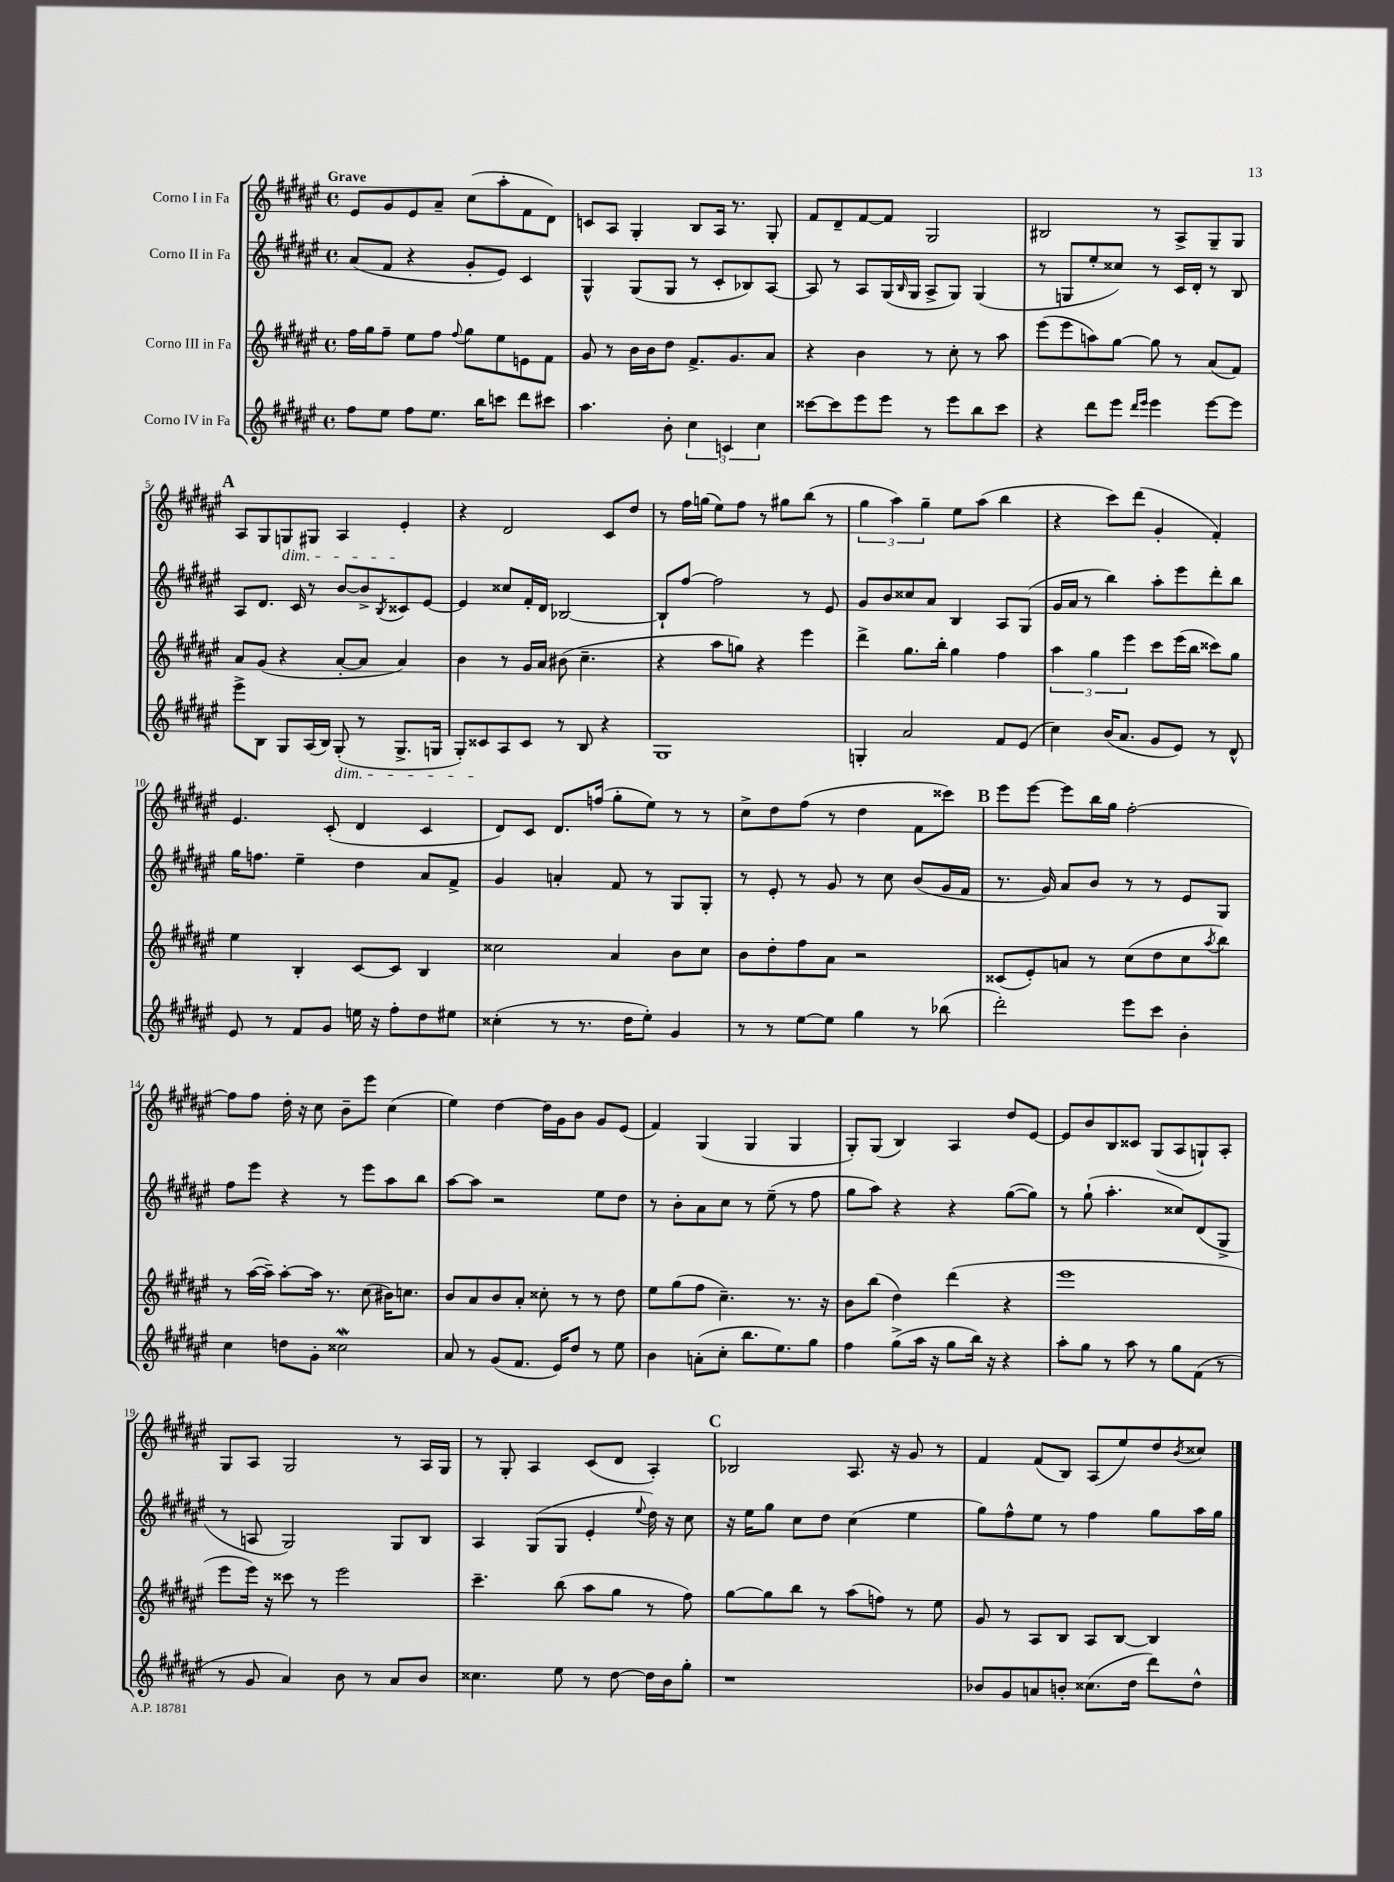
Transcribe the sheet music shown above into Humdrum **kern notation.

**kern	**kern	**kern	**kern
*part4	*part3	*part2	*part1
*staff4	*staff3	*staff2	*staff1
*I"Corno IV in Fa	*I"Corno III in Fa	*I"Corno II in Fa	*I"Corno I in Fa
*clefG2	*clefG2	*clefG2	*clefG2
*k[f#c#g#d#a#e#]	*k[f#c#g#d#a#e#]	*k[f#c#g#d#a#e#]	*k[f#c#g#d#a#e#]
*M4/4	*M4/4	*M4/4	*M4/4
*met(c)	*met(c)	*met(c)	*met(c)
=1	=1	=1	=1
!	!	!	!LO:TX:a:B:t=Grave
8ff#\L	16ff#\LL	(8a#/L	8e#/L
.	16gg#\J	.	.
8ee#\J	8ff#~\J	8f#/J	8g#/
8ff#\L	8ee#\L	4r	8e#/
8.ee#\J	8ff#\J	.	8a#~/J
.	8qqff#/	.	.
.	8gg#\L	8g#'/L	(8cc#\L
16bb\KL	.	.	.
8cccn\J	8ee#\	8e#/J)	8aa#'\
8ddd#\L	8en\	4c#/	8f#\
8ccc#X\J	8f#\J	.	8d#\J)
=2	=2	=2	=2
4.aa#\	8g#/	4G#^^/	8cn/L
.	8r	.	8A#/J
.	16b\LL	(8G#/L	4G#'/
.	16b\J	.	.
8b'\	8dd#\J	8G#/J	.
6cc#\	8.f#^/L	8r	8B/L
.	.	8c#'/L	16A#/Jk
6cn/	.	.	.
.	8.g#/	.	8.r
.	.	8B-X/)	.
6cc#\	.	.	.
.	8a#/J	[8A#/J	8G#'/
=3	=3	=3	=3
[8ccc##X\L	4r	8A#/]	8f#/L
8ccc##\]	.	8r	8d#~/
8eee#\	4b\	8A#/L	[8f#/
8eee#\J	.	(16G#/L	8f#/J]
.	.	16qqB/	.
.	.	16G#/JJ	.
8r	8r	8A#^/L	2G#/
8eee#\L	8cc#'\	8G#/J)	.
8bb\	8r	(4G#/	.
8ccc##\J	8aa#\	.	.
=4	=4	=4	=4
4r	(8eee#\L	8r	2B#X/
.	8eee#\	8Gn/L	.
8ddd#\L	8aan\)	8ee#'/	.
8eee#\J	[8gg#\J	8cc##X/J)	.
16qqddd#/LL	.	.	.
16qqeee#/JJ	.	.	.
4eee#\	8gg#\]	8r	8r
.	8r	16c#/LL	8A#^/L
.	.	16d#'/JJ	.
[8eee#\L	(8a#/L	8r	8G#~/
8eee#\J]	8f#/J)	8B/	8G#/J
!!LO:LB:g=z
!!LO:REH:place=s1:t=A
=5	=5	=5	=5
8eee#^\L	8a#/L	8A#/L	8A#/L
8B\J	(8g#/J	8.d#/J	8G#/
!	!	!	!LO:TX:b:i:t=dim.
8G#/L	4r	.	8Gn/
.	.	16c#/	.
(16A#/L	.	8r	8G#X/J
16B/JJ)	.	.	.
!LO:TX:b:i:t=dim.	!	!	!
(8G#'/	[8a#'/L	[8b/L	4A#/
8r	8a#/J]	8b^/]	.
.	.	8qB/	.
8.G#^/L	4a#/)	8c##X/	4e#'/
.	.	[8e#/J	.
16Gn/Jk	.	.	.
=6	=6	=6	=6
8G#'/L)	4b\	4e#/]	4r
8c##X/	.	.	.
8A#/	8r	8cc##X/L	2d#/
8c##/J	16g#/LL	16f#'/L	.
.	16a#/JJ	16d#/JJ	.
8r	(8b#X\	[2B-X/	.
8B/	4.cc#~\	.	.
4r	.	.	8c#/L
.	.	.	8dd#/J
=7	=7	=7	=7
1G#	4r	8B-`/L]	8r
.	.	[8ff#/J	16ff#\LL
.	.	.	(16ggn\JJ
.	8aa#\L	2ff#\]	8ee#\L)
.	8ggn\J)	.	8ff#\J
.	4r	.	8r
.	.	.	8gg#X\L
.	4eee#\	8r	(8bb\J
.	.	8e#/	8r
=8	=8	=8	=8
4Gn'/	4ddd#^\	8g#/L	6gg#\
.	.	8b/	.
.	.	.	6aa#\)
2a#/	8.gg#\L	8cc##X/	.
.	.	.	6gg#~\
.	.	8a#/J	.
.	16bb'\Jk	.	.
.	4gg#\	4B/	8ee#\L
.	.	.	(8aa#\J
8f#/L	4ff#\	8A#/L	4bb\
(8e#/J	.	(8G#/J	.
=9	=9	=9	=9
4cc#\)	6aa#\	16g#/LL	4r
.	.	16a#/JJ	.
.	.	8r	.
.	6gg#\	.	.
(16b/KL	.	4bb\)	8ccc#\L)
8.a#/J	.	.	.
.	6eee#\	.	.
.	.	.	(8ddd#\J
8g#/L	8ccc#\L	8aa#'\L	4g#'/
8e#/J)	(16eee#\L	8eee#\	.
.	16bb\JJ	.	.
8r	8ccc##X\L)	8ddd#'\	4f#'/)
8d#^^/	8gg#\J	8bb\J	.
!!LO:LB:g=z
=10	=10	=10	=10
8e#/	4ee#\	16gg#\KL	4.e#/
.	.	8.ffn\J	.
8r	.	.	.
8f#/L	4B'/	4ee#~\	.
8g#/J	.	.	(8c#'/
16een\	[8c#/L	4dd#\	4d#/
16r	.	.	.
8ff#'\L	8c#/J]	.	.
8dd#\	4B/	8a#/L	4c#/
8ee#X\J	.	8f#^/J	.
=11	=11	=11	=11
(4cc##X'\	2cc##X\	4g#/	8d#/L)
.	.	.	8c#/J
8r	.	4an'/	8.d#/L
8.r	.	.	.
.	.	.	(16ffn/Jk
.	4a#/	8f#/	8gg#'\L
16dd#\KL	.	.	.
8ee#'\J)	.	8r	8ee#\J)
4g#/	8b\L	8G#/L	8r
.	8cc##\J	8G#'/J	8r
=12	=12	=12	=12
8r	8b\L	8r	8cc#^\L
8r	8dd#'\	8e#'/	8dd#\
[8ee#\L	8ff#\	8r	(8ff#\J
8ee#\J]	8a#\J	8g#/	8r
4gg#\	2r	8r	4dd#\
.	.	8cc#\	.
8r	.	(8b/L	8f#\L
(8bb-X\	.	16g#/L	8ccc##X\J)
.	.	16f#/JJ	.
!!LO:REH:place=s1:t=B
=13	=13	=13	=13
2ddd#'\)	(8c##X/L	8.r	8eee#\L
.	8e#'/)	.	[8eee#\J
.	.	16g#/)	.
.	8an/J	8a#/L	8eee#\L]
.	8r	8b/J	16bb\L
.	.	.	16gg#\JJ
8eee#\L	(8cc#\L	8r	[2ff#'\
8ccc#\J	8dd#\	8r	.
4b'\	8cc#\	8e#/L	.
.	8qaa#/	.	.
.	8bb\J)	8G#/J	.
!!LO:LB:g=z
=14	=14	=14	=14
4cc#\	8r	8ff#\L	8ff#\L]
.	([16aa#\LL	8eee#\J	8ff#\J
.	16aa#~\JJ])	.	.
8ddn\L	[8aa#'\L	4r	16dd#'\
.	.	.	16r
8g#'\J	16aa#\Jk]	.	8cc#\
.	8.r	.	.
2cc##XW\	.	8r	8b~\L
.	(8cc#\	8eee#\L	8eee#\J
.	16b#X\KL)	8aa#\	(4cc#\
.	8.ccn\J	.	.
.	.	8bb\J	.
=15	=15	=15	=15
8a#/	8b/L	[8aa#\L	4ee#\)
8r	8a#/	8aa#\J]	.
(8g#/L	8b/	2r	[4dd#\
8.f#/J	8a#'/J	.	.
.	8cc##X'\	.	16dd#\LL]
16e#/KL)	.	.	16g#\J
8dd#/J	8r	.	8b\J
8r	8r	8ee#\L	8g#/L
8ee#\	8dd#\	8dd#\J	(8e#/J
=16	=16	=16	=16
4b\	8ee#\L	8r	4f#/)
.	(8gg#\	8b'\L	.
(8an'\L	8ff#\J	8a#\	(4G#/
8cc#'\J	4.cc#~\)	8cc#\J	.
8.bb\L	.	8r	4G#/
.	.	(8ee#~\	.
8.ee#\)	.	.	.
.	8.r	8r	4G#/
8gg#\J	.	8ff#\	.
.	16r	.	.
=17	=17	=17	=17
4ff#\	8b\L	8gg#\L	8G#'/L)
.	(8bb\J	8aa#\J)	(8G#/J
(8gg#^\L	4dd#\)	4r	4B/)
16aa#\Jk	.	.	.
16r	.	.	.
8gg#\L	(4ddd#\	4r	4A#/
16bb\Jk)	.	.	.
16r	.	.	.
4r	4r	([8gg#\L	8dd#/L
.	.	8gg#\J])	[8e#/J
=18	=18	=18	=18
8aa#'\L	1eee#	8r	8e#/L]
8gg#\J	.	(8gg#`\	8b/
8r	.	4.aa#'\	8B/
8aa#\	.	.	8c##X/J
8r	.	.	(8G#/L
8gg#\L	.	8cc##X/L)	8A#/
(8f#\J	.	(8d#/	8Gn`/)
8r	.	8G#^/J	8A#'/J
!!LO:LB:g=z
=19	=19	=19	=19
8r	8eee#\L	8r	8G#/L
8g#/	16eee#\Jk)	8An/	8A#/J
.	16r	.	.
4a#/)	8ccc##X\	2G#/)	2G#/
.	8r	.	.
8b\	2eee#\	.	.
8r	.	.	.
8a#/L	.	8G#/L	8r
8b/J	.	8B/J	16A#/LL
.	.	.	16G#/JJ
=20	=20	=20	=20
4.cc##X\	4.ccc#~\	4A#/	8r
.	.	.	8G#'/
.	.	(8G#/L	4A#/
8ee#\	(8bb\	8G#/J	.
8r	8aa#\L	4e#'/	(8c#/L
[8dd#\	8gg#\J	.	8d#/J
.	.	8qqee#/	.
16dd#\LL]	8r	16dd#\)	4A#'/)
16b\J	.	16r	.
8gg#'\J	8ff#\)	8cc#\	.
!!LO:REH:place=s1:t=C
=21	=21	=21	=21
1r	[8gg#\L	16r	2B-X/
.	.	16ee#\KL	.
.	8gg#\]	8gg#\J	.
.	8bb\J	8cc#\L	.
.	8r	8dd#\J	.
.	(8aa#\L	(4cc#\	8.A#/
.	8ffn\J)	.	.
.	.	.	16r
.	8r	4ee#\	8g#/
.	8ee#\	.	8r
=22	=22	=22	=22
8b-X/L	8g#/	8gg#\L)	4f#/
8g#/	8r	8ff#^^\	.
8an/	8A#/L	8ee#\J	(8f#/L
8bn'/J	8B/J	8r	8B/J)
(8.cc##X\L	8A#/L	4ff#\	(8A#/L
.	[8B/J	.	8ee#/)
16dd#\Jk	.	.	.
8ddd#\L)	4B/]	8gg#\L	8dd#/
.	.	.	8qb/
8dd#^^\J	.	16aa#\L	8cc##X/J
.	.	16gg#\JJ	.
==	==	==	==
*-	*-	*-	*-
